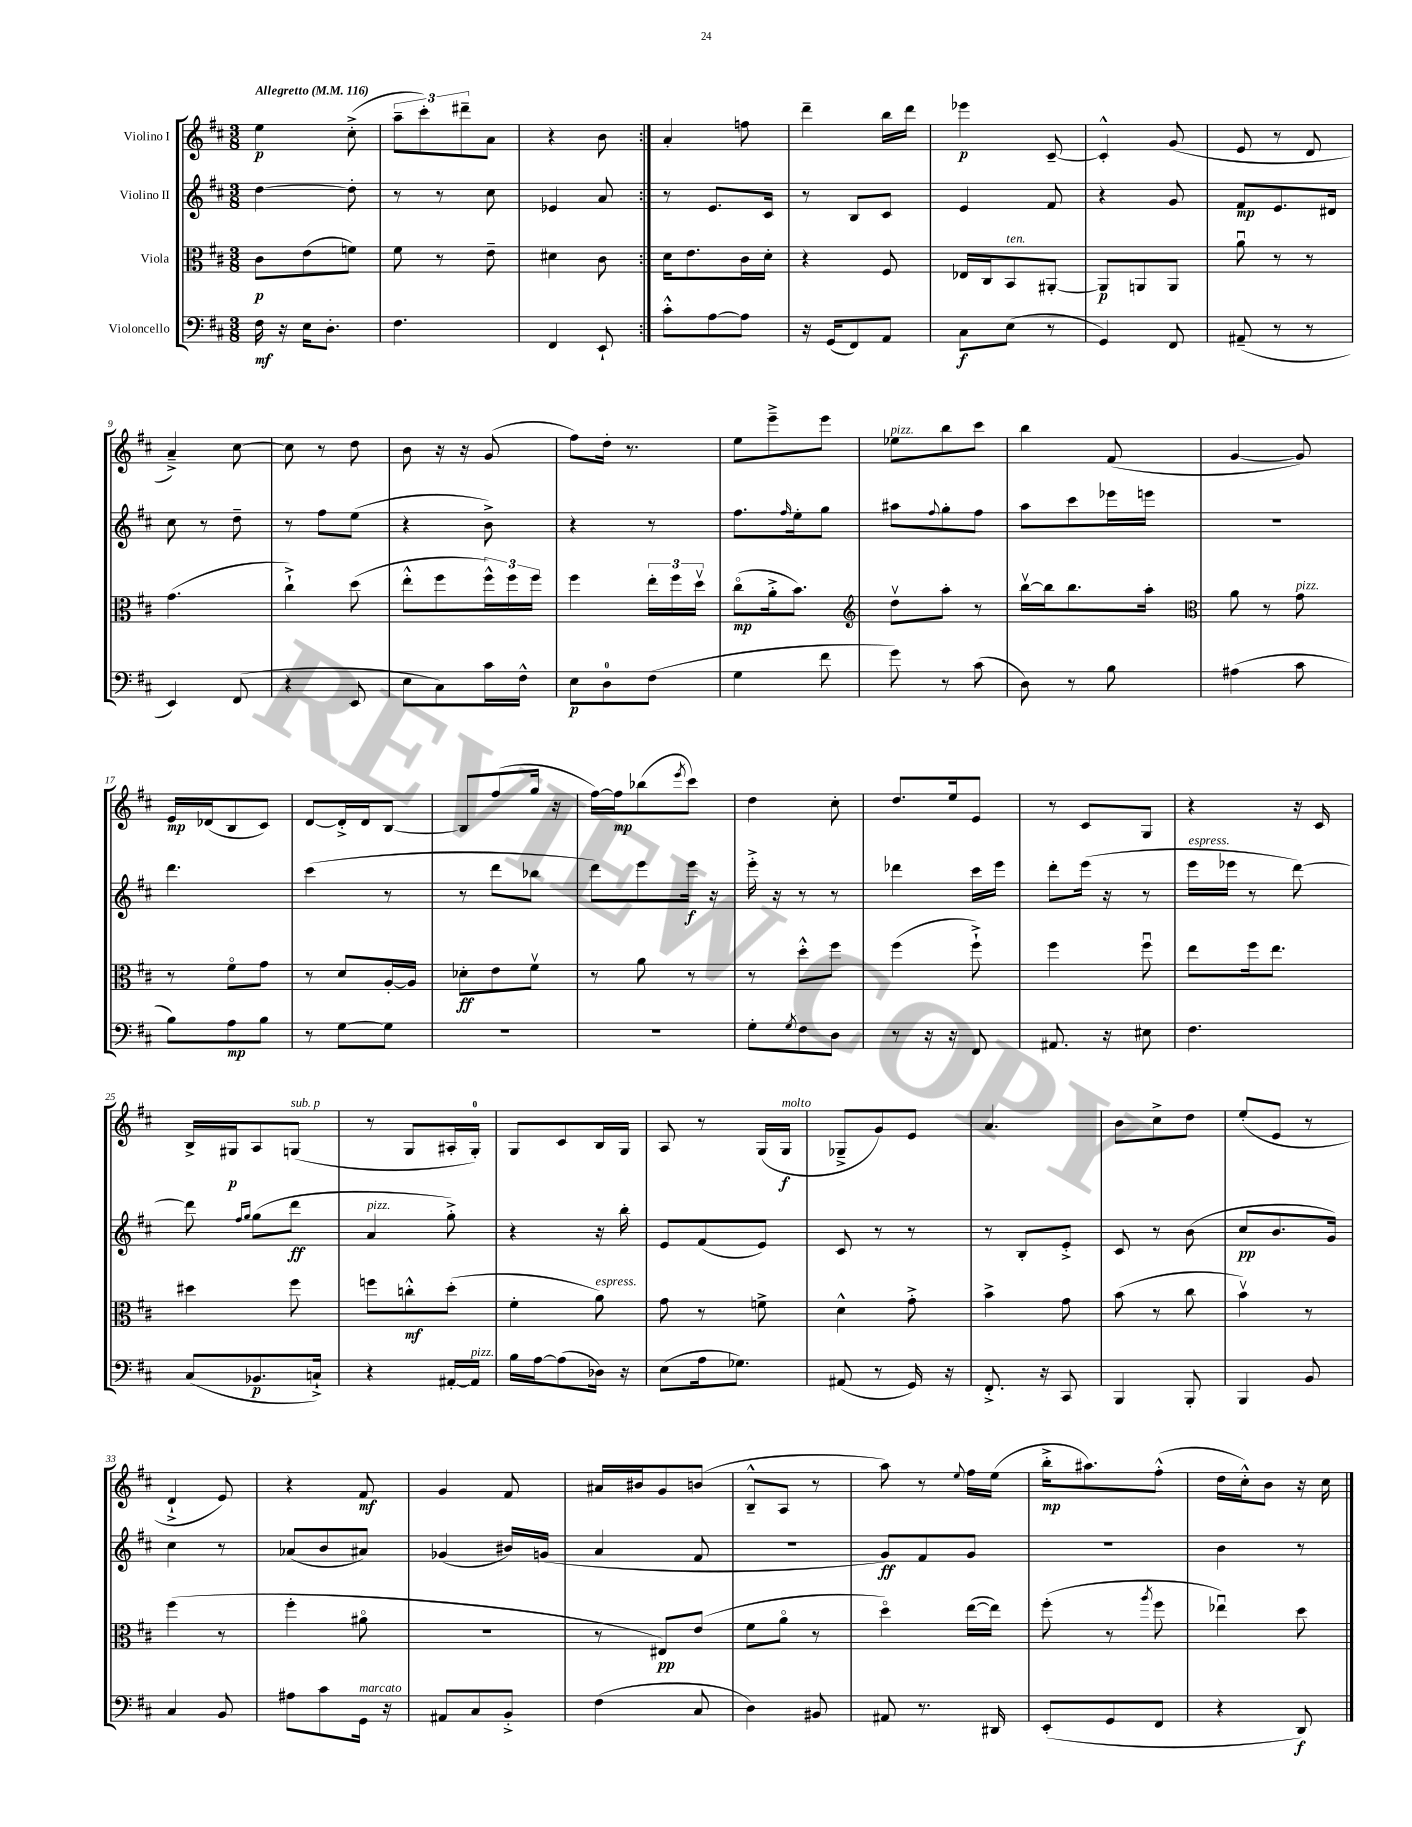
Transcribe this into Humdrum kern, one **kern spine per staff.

**kern	**kern	**kern	**kern
*staff4	*staff3	*staff2	*staff1
*clefF4	*clefC3	*clefG2	*clefG2
*k[f#c#]	*k[f#c#]	*k[f#c#]	*k[f#c#]
*M3/8	*M3/8	*M3/8	*M3/8
*MM116	*MM116	*MM116	*MM116
16F#	8c#	[4dd	4ee
16r	.	.	.
16E	(8e	.	.
8.D'	.	.	.
.	8f)	8dd']	(8cc#'^
=	=	=	=
4.F#	8f#	8r	12aa~
.	.	.	12ccc#')
.	8r	8r	.
.	.	.	12ddd#~
.	8e~	8cc#	8a
=	=	=	=
4FF#	4d#	4e-	4r
8EE`	8c#	8a	8b
=:|!	=:|!	=:|!	=:|!
8c#'^^	16d	8r	4a'
.	8.e	.	.
[8A	.	8.e	.
8A]	16c#	.	8ff
.	16d'	16c#	.
=	=	=	=
16r	4r	8r	4ddd~
(16GG	.	.	.
8FF#)	.	8B	.
8AA	8F#	8c#	16bb
.	.	.	16ddd
=	=	=	=
8C#	16E-	4e	4eee-
.	16C#	.	.
(8E	8BB	.	.
8r	[8AA#'	8f#	[8c#~
=	=	=	=
4GG)	8AA#]	4r	4c#'^^]
.	8AA	.	.
8FF#	8AA	8g	(8g
=	=	=	=
(8AA#~	8au	8f#	8e
8r	8r	8.e	8r
8r	8r	.	8d
.	.	16d#	.
=	=	=	=
4EE)	(4.g	8cc#	4a~^)
.	.	8r	.
(8FF#	.	8dd~	[8cc#
=	=	=	=
4r	4cc#`^)	8r	8cc#]
.	.	8ff#	8r
8EE	(8dd	(8ee	8dd
=	=	=	=
8E	8ee'^^	4r	8b
8C#)	8ff#	.	16r
.	.	.	16r
16c#	24ff#^^)	8b^)	(8g
.	24ff#	.	.
16F#^^	.	.	.
.	24ff#	.	.
=	=	=	=
8E	4ff#	4r	8ff#)
8D	.	.	16dd'
.	.	.	8.r
(8F#	24ee'	8r	.
.	24ff#	.	.
.	24ddv	.	.
=	=	=	=
4G	(8cc#o	8.ff#	8ee
.	16a'^	.	8eee~^
.	.	16qqff#	.
.	8.b)	16ee'	.
8f#	.	8gg	8eee
=	=	=	=
*	*clefG2	*	*
8g)	8ddv	8aa#	8ee-
.	.	8qqff#	.
8r	8aa'	8gg'	8bb
(8c#	8r	8ff#	8ccc#
=	=	=	=
8D)	[16bbv	8aa	4bb
.	16bb]	.	.
8r	8.bb	8ccc#	.
8B	.	16eee-	(8f#
.	16aa'	16eee	.
=	=	=	=
*	*clefC3	*	*
(4A#	8a	4.r	[4g
.	8r	.	.
8c#	8g	.	8g])
=	=	=	=
8B)	8r	4.ddd	16e
.	.	.	(16d-
8A	8f#o	.	8B
8B	8g	.	8c#)
=	=	=	=
8r	8r	(4ccc#	[8d
[8G	8d	.	16d'^]
.	.	.	16d
8G]	[16A'	8r	[8B
.	16A]	.	.
=	=	=	=
4.r	8d-'	8r	8B]
.	8e	8ddd	(8ff#
.	8f#v	8bb-	16gg
.	.	.	16r
=	=	=	=
4.r	8r	8ddd)	[16ff#)
.	.	.	16ff#]
.	8a	8eee	(8bb-
.	.	.	8qeee
.	8r	16eee	8ccc#)
.	.	16r	.
=	=	=	=
8G'	8r	16eee'^	4dd
.	.	16r	.
8qG	.	.	.
8F#	8dd'^^	8r	.
8D	8ff#	8r	8cc#'
=	=	=	=
8r	(4ff#	4ddd-	8.dd
16r	.	.	.
16r	.	.	16ee
8FF#	8ff#`^)	16ccc#	8e
.	.	16eee	.
=	=	=	=
8.AA#	4ff#	8ddd'	8r
.	.	(16eee	8c#
16r	.	16r	.
8E#	8ff#u	8r	8G
=	=	=	=
4.F#	8ee	16eee	4r
.	.	16eee-	.
.	16ff#	8r	.
.	8.ee	.	.
.	.	[8ddd)	16r
.	.	.	16c#
=	=	=	=
(8C#	4dd#	8ddd]	16B^
.	.	.	16G#
.	.	16qqff#	.
.	.	16qqgg	.
8.BB-	.	(8gg	8A
.	8ff#	8ddd	(8G
16C`^)	.	.	.
=	=	=	=
4r	8ff	4a	8r
.	8cc'^^	.	8G
[16AA#'	(8dd'	8gg'^)	16A#'
16AA#]	.	.	16G')
=	=	=	=
16B	4f#'	4r	8G
[16A	.	.	.
(8A]	.	.	8c#
16D-)	8a)	16r	16B
16r	.	16bb'	16G
=	=	=	=
(8E	8g	8e	8A
16A	8r	(8f#	8r
8.G-)	.	.	.
.	8f^	8e)	(16G
.	.	.	16G
=	=	=	=
(8AA#	4d^^	8c#	8G-~^
8r	.	8r	8g)
16GG)	8g'^	8r	8e
16r	.	.	.
=	=	=	=
8.FF#'^	4b^	8r	4.a
.	.	8B'	.
16r	.	.	.
8CC#	8g	8e'^	.
=	=	=	=
4BBB	(8b	8c#	8b
.	8r	8r	8cc#^
8BBB'	8cc#	(8b	8dd
=	=	=	=
4BBB	4bv)	8cc#	(8ee'
.	.	8.b	8e
8BB	8r	.	8r
.	.	16g)	.
=	=	=	=
4C#	(4ff#	4cc#	4d`^
8BB	8r	8r	8e)
=	=	=	=
8A#	4ff#'	(8a-	4r
8c#	.	8b	.
16GG	8a#o	8a#)	8f#
16r	.	.	.
=	=	=	=
8AA#	4.r	(4g-	4g
8C#	.	.	.
8BB'^	.	16b#)	8f#
.	.	(16g	.
=	=	=	=
(4F#	8r	4a	16a#
.	.	.	16b#
.	8E#)	.	8g
8C#	(8e	8f#	(8b
=	=	=	=
4D)	8f#	4.r	8B~^^
.	8ao	.	8A
8BB#	8r	.	8r
=	=	=	=
8AA#	4ddo)	8g)	8aa)
8.r	.	8f#	8r
.	.	.	8qqee
.	([16ee	8g	16ff#
16DD#	16ee])	.	(16ee
=	=	=	=
(8EE'	(8ff#'	4.r	16bb'^
.	.	.	8.aa#)
8GG	8r	.	.
.	8qaa	.	.
8FF#	8ff#	.	(8ff#'^^
=	=	=	=
4r	4ee-u)	4b	16dd
.	.	.	16cc#'^^)
.	.	.	8b
8DD)	8dd	8r	16r
.	.	.	16cc#
==	==	==	==
*-	*-	*-	*-
